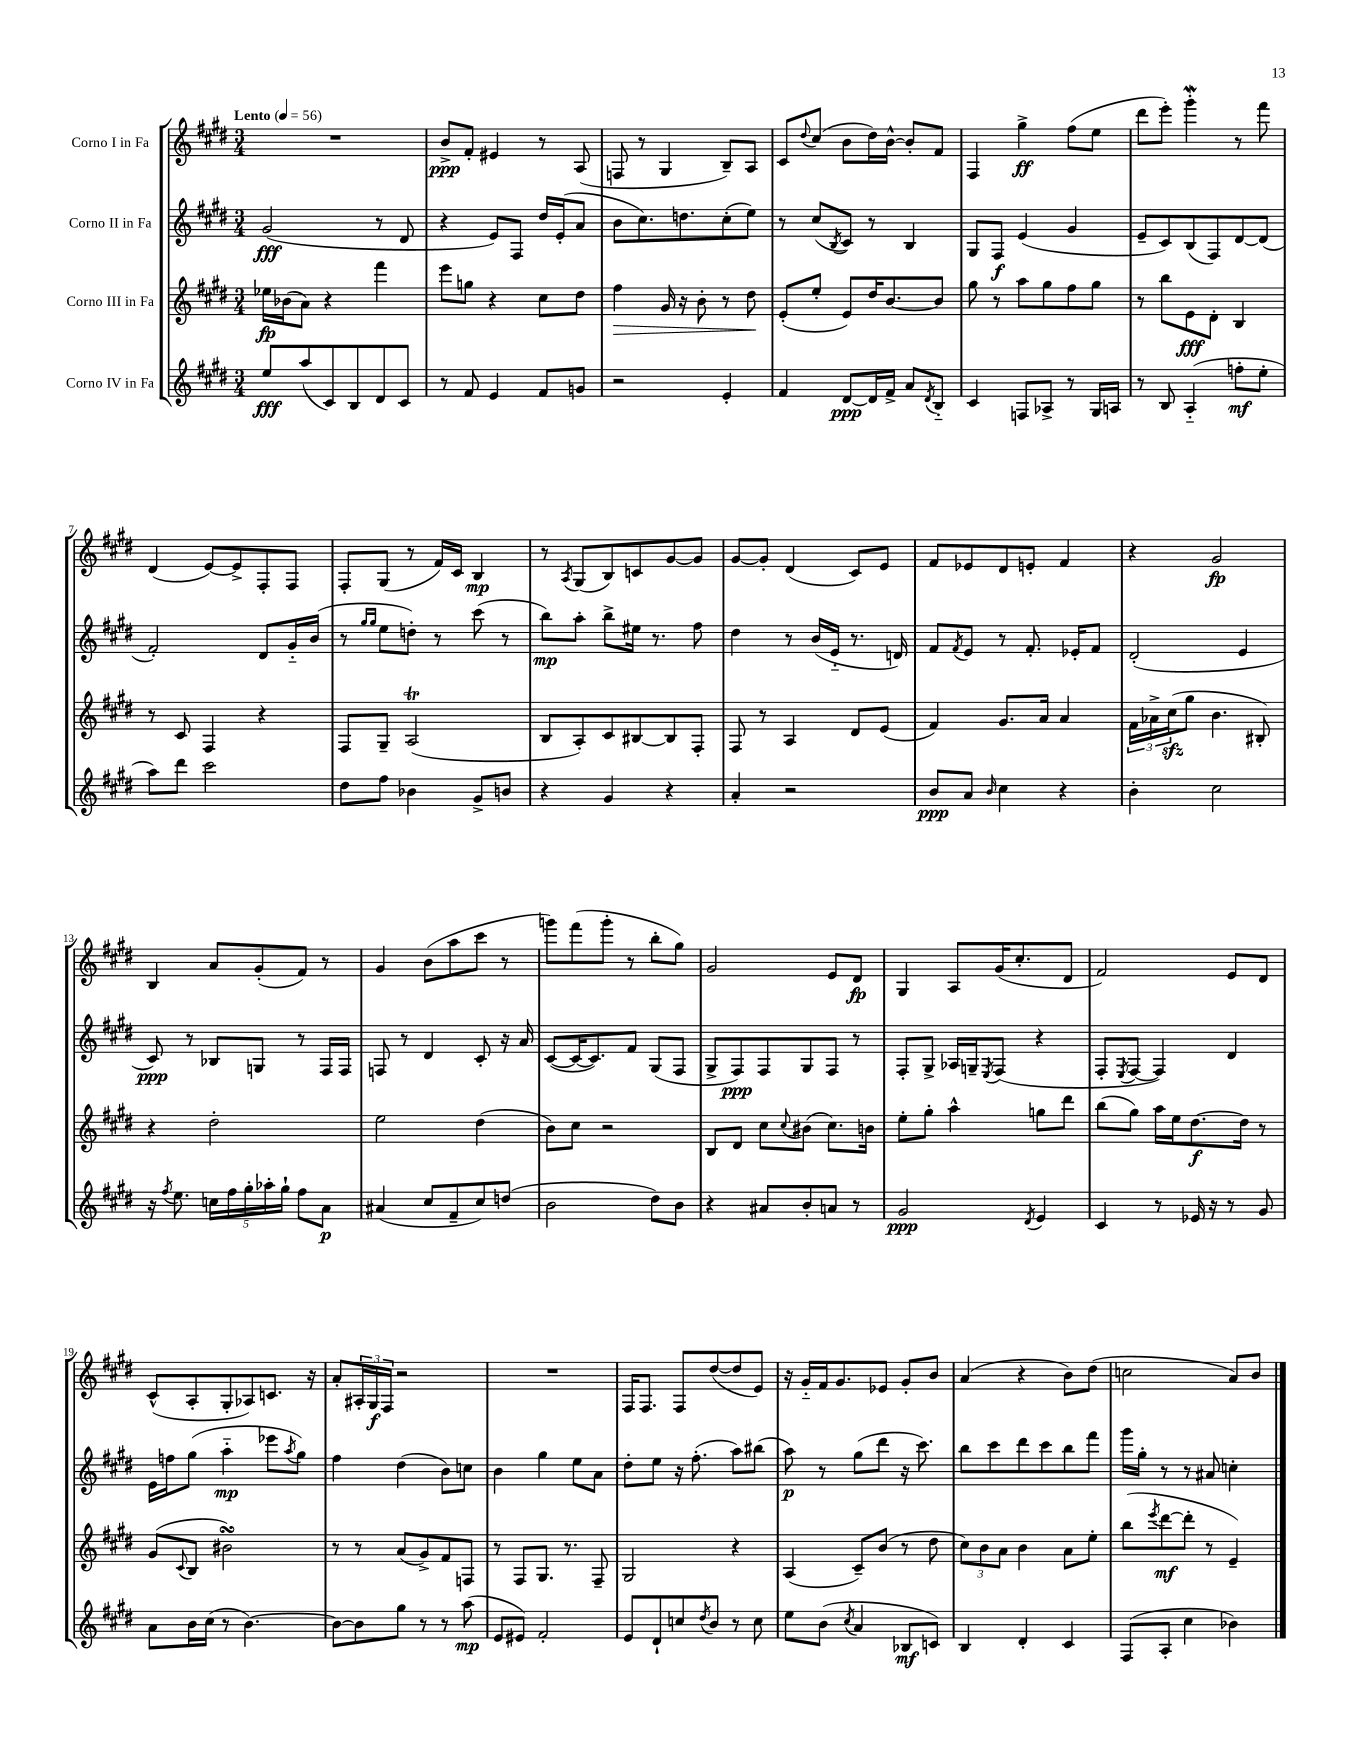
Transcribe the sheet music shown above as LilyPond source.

<<
\new StaffGroup <<
\new Staff = "s0" \with { instrumentName = "Corno I in Fa" } {
    \clef treble \key e \major \numericTimeSignature \time 3/4 \tempo "Lento" 4 = 56
    R2. |
    b'8->\ppp fis'8-. eis'4 r8 a8( |
    f8 r8 gis4 b8--) a8 |
    cis'8 \appoggiatura { dis''8 } cis''8( b'8 dis''16) b'16~-^ b'8-. fis'8 |
    fis4 gis''4->\ff fis''8( e''8 |
    dis'''8 e'''8-.) gis'''4-.\mordent r8 fis'''8 |
    dis'4( e'8~) e'8-> fis8-. fis8 |
    fis8-. gis8( r8 fis'16) cis'16 b4\mp |
    r8 \acciaccatura { a8 } gis8( b8) c'8 gis'8~ gis'8 |
    gis'8~ gis'8-. dis'4( cis'8) e'8 |
    fis'8 ees'8 dis'8 e'8-. fis'4 |
    r4 gis'2\fp |
    b4 a'8 gis'8-.( fis'8) r8 |
    gis'4 b'8( a''8 cis'''8 r8 |
    g'''8) fis'''8( g'''8-. r8 b''8-. gis''8) |
    gis'2 e'8 dis'8\fp |
    gis4 a8 gis'16( cis''8.-. dis'8 |
    fis'2) e'8 dis'8 |
    cis'8-^( a8-. gis8-. aes8) c'8. r16 |
    a'8-. \tuplet 3/2 { ais16-. gis16\f fis16 } r2 |
    R2. |
    fis16 fis8. fis8 dis''8~( dis''8 e'8) |
    r16 gis'16-_ fis'16 gis'8. ees'8 gis'8-. b'8 |
    a'4( r4 b'8) dis''8( |
    c''2 a'8) b'8 \bar "|." |
}
\new Staff = "s1" \with { instrumentName = "Corno II in Fa" } {
    \clef treble \key e \major \numericTimeSignature \time 3/4
    gis'2\fff( r8 dis'8 |
    r4 e'8) fis8 dis''16 e'16-.( a'8 |
    b'8 cis''8.) d''8. cis''8-.( e''8) |
    r8 cis''8( \acciaccatura { b8 } cis'8) r8 b4 |
    gis8 fis8\f e'4( gis'4 |
    e'8-- cis'8) b8( fis8) dis'8~ dis'8( |
    fis'2-.) dis'8 gis'16-_ b'16( |
    r8 \grace { gis''16 gis''16 } e''8 d''8-.) r8 cis'''8( r8 |
    b''8\mp) a''8-. b''8-> eis''16 r8. fis''8 |
    dis''4 r8 b'16( e'16-_ r8. d'16) |
    fis'8 \acciaccatura { fis'8 } e'8 r8 fis'8.-. ees'16-. fis'8 |
    dis'2-.( e'4 |
    cis'8\ppp) r8 bes8 g8 r8 fis16 fis16 |
    f8 r8 dis'4 cis'8-. r16 a'16 |
    cis'8~( cis'16~ cis'8.) fis'8 gis8( fis8 |
    gis8-> fis8\ppp) fis8 gis8 fis8 r8 |
    fis8-. gis8-> aes16 g16-- \acciaccatura { e8 } fis8( r4 |
    fis8-. \acciaccatura { e8 } fis8~ fis4) dis'4 |
    e'16 f''16 gis''8( a''4-_\mp ees'''8 \acciaccatura { a''8 } gis''8) |
    fis''4 dis''4( b'8) c''8 |
    b'4 gis''4 e''8 a'8 |
    dis''8-. e''8 r16 fis''8.-.( a''8) bis''8( |
    a''8\p) r8 gis''8( dis'''8 r16 cis'''8.) |
    b''8 cis'''8 dis'''8 cis'''8 b''8 fis'''8 |
    gis'''16 gis''16-. r8 r8 ais'8 c''4-. \bar "|." |
}
\new Staff = "s2" \with { instrumentName = "Corno III in Fa" } {
    \clef treble \key e \major \numericTimeSignature \time 3/4
    ees''16\fp bes'16( a'8) r4 fis'''4 |
    e'''8 g''8 r4 cis''8 dis''8 |
    fis''4\> gis'16 r16 b'8-. r8 dis''8\! |
    e'8-.( e''8-. e'8) dis''16 b'8.~ b'8 |
    gis''8 r8 a''8 gis''8 fis''8 gis''8 |
    r8 b''8 e'8\fff dis'8-. b4 |
    r8 cis'8 fis4 r4 |
    fis8 gis8-- a2\trill( |
    b8 a8-.) cis'8 bis8~ bis8 fis8-. |
    fis8 r8 a4 dis'8 e'8( |
    fis'4) gis'8. a'16 a'4 |
    \tuplet 3/2 { fis'16 aes'16-> cis''16\sfz( } gis''8 b'4. bis8-.) |
    r4 dis''2-. |
    e''2 dis''4( |
    b'8) cis''8 r2 |
    b8 dis'8 cis''8 \appoggiatura { cis''8 } bis'8( cis''8.) b'16 |
    e''8-. gis''8-. a''4-^ g''8 dis'''8 |
    b''8( gis''8) a''16 e''16 dis''8.~\f dis''16 r8 |
    gis'8( \appoggiatura { cis'8 } b8 bis'2\turn) |
    r8 r8 a'8( gis'8->) fis'8 f8 |
    r8 fis8 gis8. r8. fis8-- |
    gis2 r4 |
    a4( cis'8--) b'8( r8 dis''8 |
    \tuplet 3/2 { cis''8) b'8 a'8 } b'4 a'8 e''8-. |
    b''8( \acciaccatura { e'''8 } dis'''8~\mf dis'''8-. r8 e'4--) \bar "|." |
}
\new Staff = "s3" \with { instrumentName = "Corno IV in Fa" } {
    \clef treble \key e \major \numericTimeSignature \time 3/4
    e''8\fff a''8( cis'8) b8 dis'8 cis'8 |
    r8 fis'8 e'4 fis'8 g'8 |
    r2 e'4-. |
    fis'4 dis'8~\ppp dis'16 fis'16-> a'8 \acciaccatura { dis'8 } b8-_ |
    cis'4 f8 aes8-> r8 gis16 a16 |
    r8 b8 a4-_( f''8-.\mf e''8-. |
    a''8) dis'''8 cis'''2 |
    dis''8 fis''8 bes'4 gis'8-> b'8 |
    r4 gis'4 r4 |
    a'4-. r2 |
    b'8\ppp a'8 \grace { b'16 } cis''4 r4 |
    b'4-. cis''2 |
    r16 \acciaccatura { fis''8 } e''8. \tuplet 5/4 { c''16 fis''16 gis''16-. aes''16-. gis''16-! } fis''8 a'8\p |
    ais'4( cis''8 fis'8-- cis''8) d''8( |
    b'2 dis''8) b'8 |
    r4 ais'8 b'8-. a'8 r8 |
    gis'2\ppp \acciaccatura { dis'8 } e'4 |
    cis'4 r8 ees'16 r16 r8 gis'8 |
    a'8 b'16 cis''16( r8 b'4.~) |
    b'8~ b'8 gis''8 r8 r8 a''8\mp( |
    e'8 eis'8) fis'2-. |
    e'8 dis'8-! c''8 \acciaccatura { dis''8 } b'8 r8 c''8 |
    e''8 b'8( \acciaccatura { cis''8 } a'4 bes8\mf c'8) |
    b4 dis'4-. cis'4 |
    fis8( a8-. cis''4 bes'4) \bar "|." |
}
>>
>>
